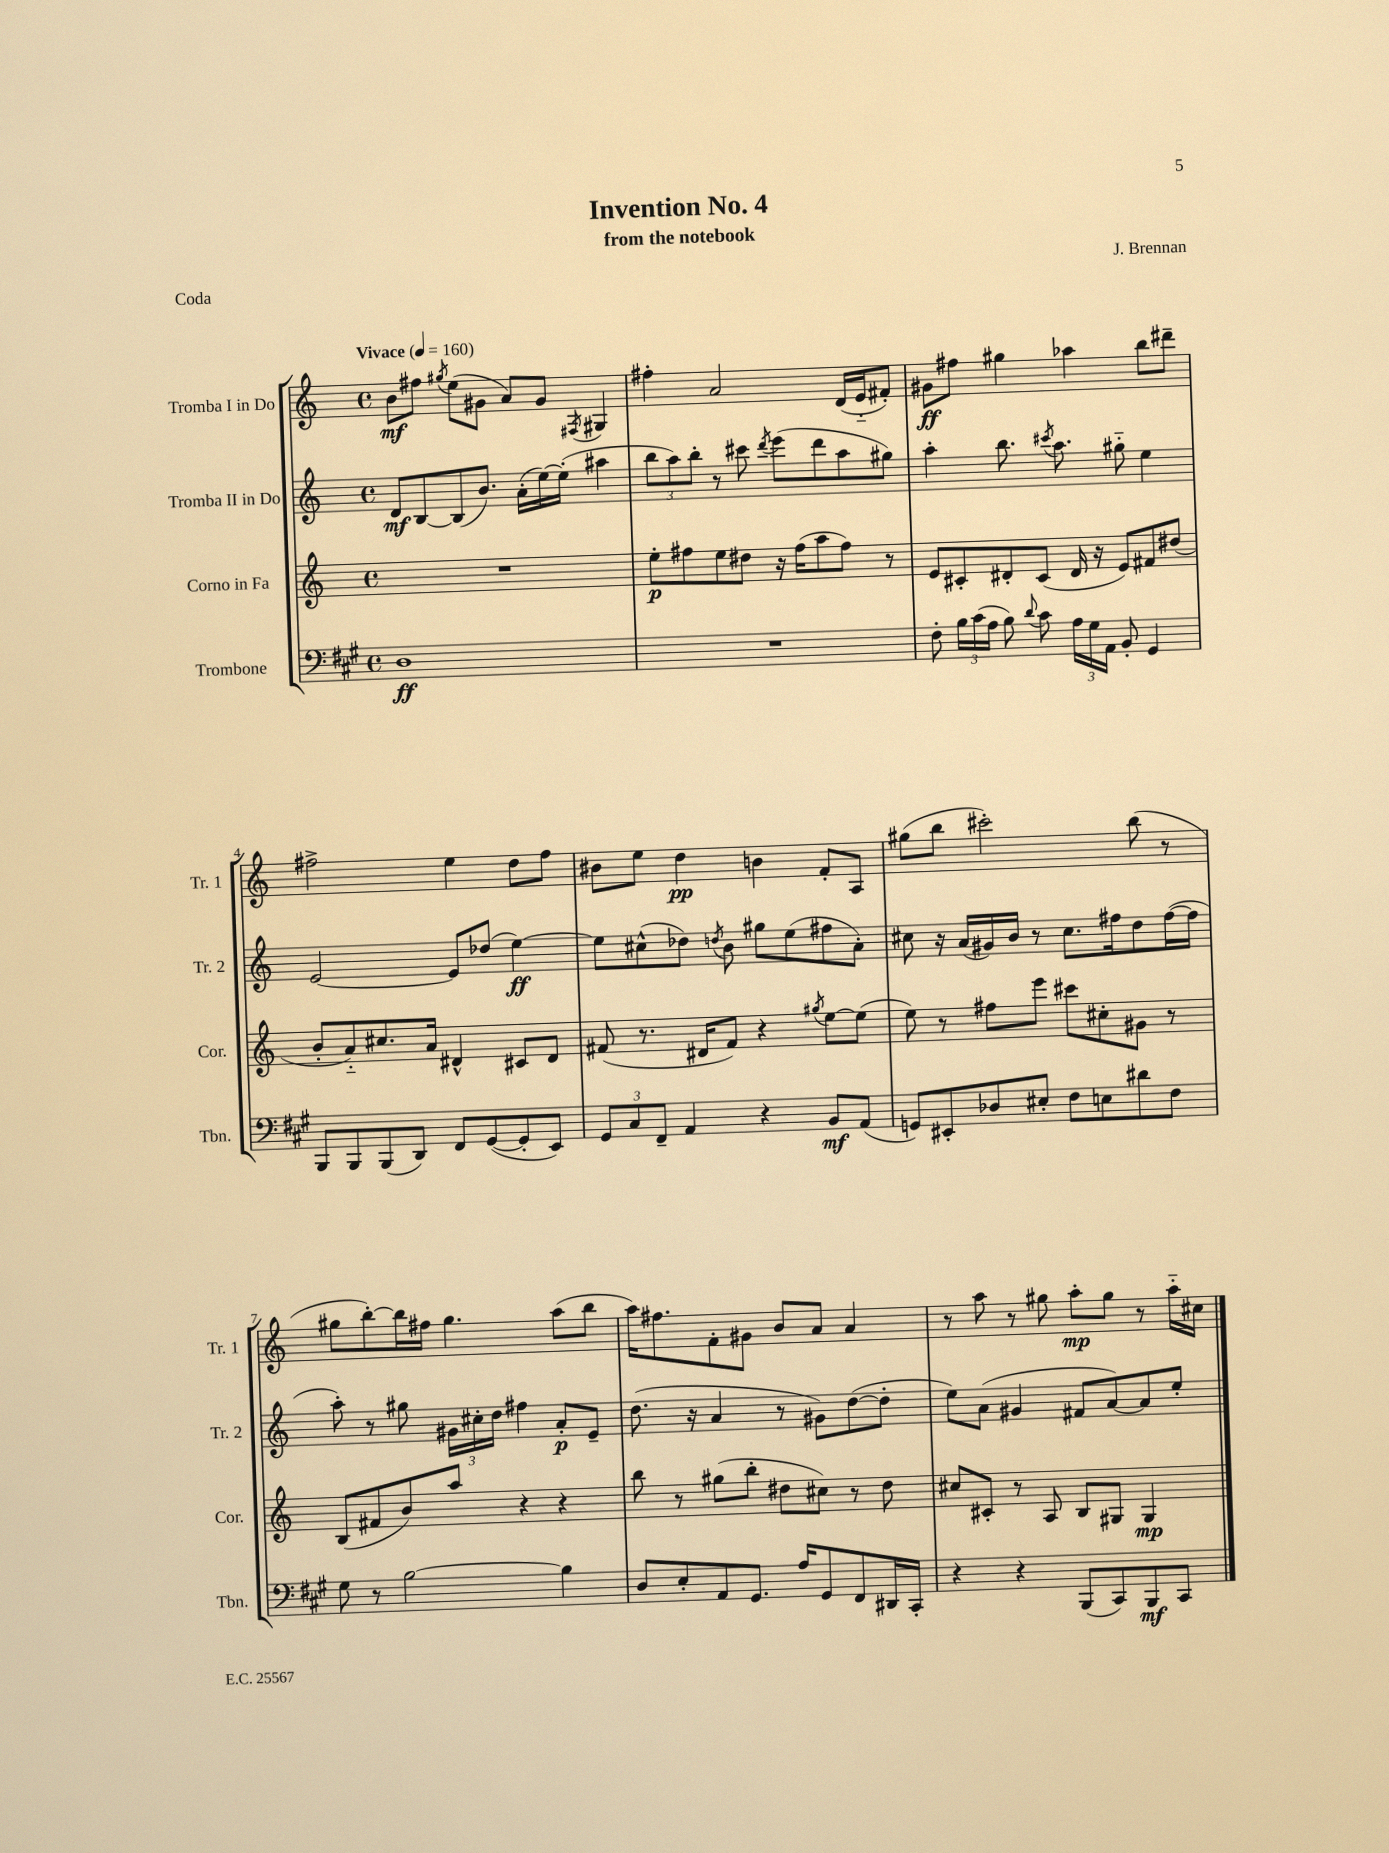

**kern	**dynam	**kern	**dynam	**kern	**dynam	**kern	**dynam
*part4	*part4	*part3	*part3	*part2	*part2	*part1	*part1
*staff4	*staff4	*staff3	*staff3	*staff2	*staff2	*staff1	*staff1
*I"Trombone	*	*I"Corno in Fa	*	*I"Tromba II in Do	*	*I"Tromba I in Do	*
*I'Tbn.	*	*I'Cor.	*	*I'Tr. 2	*	*I'Tr. 1	*
*clefF4	*	*clefG2	*	*clefG2	*	*clefG2	*
*k[f#c#g#]	*	*k[]	*	*k[]	*	*k[]	*
*M4/4	*	*M4/4	*	*M4/4	*	*M4/4	*
*met(c)	*	*met(c)	*	*met(c)	*	*met(c)	*
*MM160	*	*MM160	*	*MM160	*	*MM160	*
=1	=1	=1	=1	=1	=1	=1	=1
!	!	!	!	!	!	!LO:TX:a:B:t=Vivace	!
1D	ff	1r	.	8d/L	mf	8b\L	mf
.	.	.	.	[8B/	.	8ff#X\J	.
.	.	.	.	.	.	8qgg#X/	.
.	.	.	.	(8B/]	.	(8ee\L	.
.	.	.	.	8.b/J)	.	8g#X\J	.
.	.	.	.	.	.	8a/L)	.
.	.	.	.	(16a'\LL	.	.	.
.	.	.	.	[16ee\)	.	8g#/J	.
.	.	.	.	(16ee'\JJ]	.	.	.
.	.	.	.	.	.	8qF#X/	.
.	.	.	.	4aa#X\	.	4G#X/	.
=2	=2	=2	=2	=2	=2	=2	=2
1r	.	8ee'\L	p	12bb\L	.	4ff#X'\	.
.	.	.	.	12aa\)	.	.	.
.	.	8ff#X\	.	.	.	.	.
.	.	.	.	12bb'\J	.	.	.
.	.	8ee\	.	8r	.	2a/	.
.	.	8dd#X\J	.	8ccc#X\	.	.	.
.	.	.	.	8qddd/	.	.	.
.	.	16r	.	(8eee\L	.	.	.
.	.	(16ff#\KL	.	.	.	.	.
.	.	8aa\	.	8ddd\	.	.	.
.	.	8ff#\J)	.	8aa\	.	(16d/LL	.
.	.	.	.	.	.	16e/J	.
.	.	8r	.	8gg#X\J)	.	8f#X'/J)	.
=3	=3	=3	=3	=3	=3	=3	=3
8F#'\	.	8e/L	.	4aa'\	.	8g#X\L	ff
24B\LL	.	8c#X'/	.	.	.	8ff#X\J	.
(24c#\	.	.	.	.	.	.	.
24A\JJ	.	.	.	.	.	.	.
8B\)	.	8d#X'/	.	8.bb\	.	4gg#X\	.
8qqd/	.	.	.	.	.	.	.
8c#\	.	(8c#/J	.	.	.	.	.
.	.	.	.	8qccc#X/	.	.	.
.	.	.	.	8.aa\	.	.	.
24A\LL	.	16d#/	.	.	.	4aa-X\	.
24G#\	.	.	.	.	.	.	.
.	.	16r	.	.	.	.	.
24AA\JJ	.	.	.	.	.	.	.
8BB'/	.	8e/L)	.	8gg#X\	.	.	.
4GG#/	.	8f#X/	.	4ee\	.	8bb\L	.
.	.	(8dd#X/J	.	.	.	8ddd#X~\J	.
!!LO:LB:g=z
=4	=4	=4	=4	=4	=4	=4	=4
8BBB/L	.	8b'/L	.	[2e/	.	2ff#X^\	.
8BBB/	.	8a/)	.	.	.	.	.
(8BBB/	.	8.cc#X/	.	.	.	.	.
8DD/J)	.	.	.	.	.	.	.
.	.	16a/Jk	.	.	.	.	.
8FF#/L	.	4d#X^^/	.	8e/L]	.	4ee\	.
([8GG#/	.	.	.	(8dd-X/J	.	.	.
8GG#'/]	.	8c#X/L	.	[4ee\)	ff	8dd\L	.
8EE/J)	.	8d#/J	.	.	.	8ff#\J	.
=5	=5	=5	=5	=5	=5	=5	=5
12GG#/L	.	(8f#X/	.	8ee\L]	.	8b#X\L	.
12C#/	.	.	.	.	.	.	.
.	.	8.r	.	(8cc#X^^\	.	8ee\J	.
12FF#~/J	.	.	.	.	.	.	.
4AA/	.	.	.	8dd-X\J)	.	4dd\	pp
.	.	16d#X/KL	.	.	.	.	.
.	.	.	.	8qddn/	.	.	.
.	.	8f#/J)	.	8b\	.	.	.
4r	.	4r	.	8gg#X\L	.	4bn\	.
.	.	.	.	(8ee\	.	.	.
.	.	8qgg#X/	.	.	.	.	.
8BB/L	mf	[8ee\L	.	8ff#X\	.	8f'/L	.
(8AA/J	.	(8ee\J]	.	8a'\J)	.	8A/J	.
=6	=6	=6	=6	=6	=6	=6	=6
8GGn/L)	.	8ee\)	.	8cc#X\	.	(8gg#X\L	.
8EE#X'/	.	8r	.	16r	.	8bb\J	.
.	.	.	.	(16a/LL	.	.	.
8D-X/	.	8ff#X\L	.	16g#X/)	.	2ccc#X'\)	.
.	.	.	.	16b/JJ	.	.	.
8E#X'/J	.	8eee\J	.	8r	.	.	.
8F#\L	.	8ccc#X\L	.	8.cc#\L	.	.	.
8En\	.	8cc#X'\	.	.	.	.	.
.	.	.	.	16ff#X\k	.	.	.
8d#X\	.	8g#X\J	.	8dd\	.	(8bb\	.
8F#\J	.	8r	.	([16ff#\L	.	8r	.
.	.	.	.	16ff#\JJ]	.	.	.
!!LO:LB:g=z
=7	=7	=7	=7	=7	=7	=7	=7
8G#\	.	(8B/L	.	8aa'\)	.	8gg#X\L	.
8r	.	8f#X/	.	8r	.	[8bb'\)	.
[2B\	.	8b/)	.	8gg#X\	.	16bb\L]	.
.	.	.	.	.	.	16ff#X\JJ	.
.	.	8aa/J	.	24g#X\LL	.	4.gg#\	.
.	.	.	.	24cc#X'\	.	.	.
.	.	.	.	24dd\JJ	.	.	.
.	.	4r	.	4ff#X\	.	.	.
4B\]	.	4r	.	8a'/L	p	(8aa\L	.
.	.	.	.	8e~/J	.	8bb\J	.
=8	=8	=8	=8	=8	=8	=8	=8
8D/L	.	8bb\	.	(8.dd\	.	16aa\KL)	.
.	.	.	.	.	.	8.ff#X\	.
8E'/	.	8r	.	.	.	.	.
.	.	.	.	16r	.	.	.
8AA/	.	(8gg#X\L	.	4a/	.	8f'\	.
8.GG#/J	.	8bb'\J	.	.	.	8g#X\J	.
.	.	8dd#X\L	.	8r	.	8b/L	.
16A/KL	.	.	.	.	.	.	.
8GG#/	.	8cc#X\J)	.	8g#X\L)	.	8a/J	.
8FF#/	.	8r	.	([8dd\	.	4a/	.
16DD#X/L	.	8dd#\	.	8dd'\J]	.	.	.
16CC#'/JJ	.	.	.	.	.	.	.
=9	=9	=9	=9	=9	=9	=9	=9
4r	.	8cc#X/L	.	8ee\L)	.	8r	.
.	.	8c#X'/J	.	(8a\J	.	8aa\	.
4r	.	8r	.	4g#X/	.	8r	.
.	.	8A/	.	.	.	8gg#X\	.
(8BBB/L	.	8B/L	.	8f#X/L	.	8aa'\L	mp
8CC#/)	.	8G#X/J	.	[8a/)	.	8gg#\J	.
8BBB/	mf	4G#/	mp	8a/]	.	8r	.
8CC#/J	.	.	.	8ee'/J	.	16aa\LL	.
.	.	.	.	.	.	16cc#X\JJ	.
==	==	==	==	==	==	==	==
*-	*-	*-	*-	*-	*-	*-	*-
